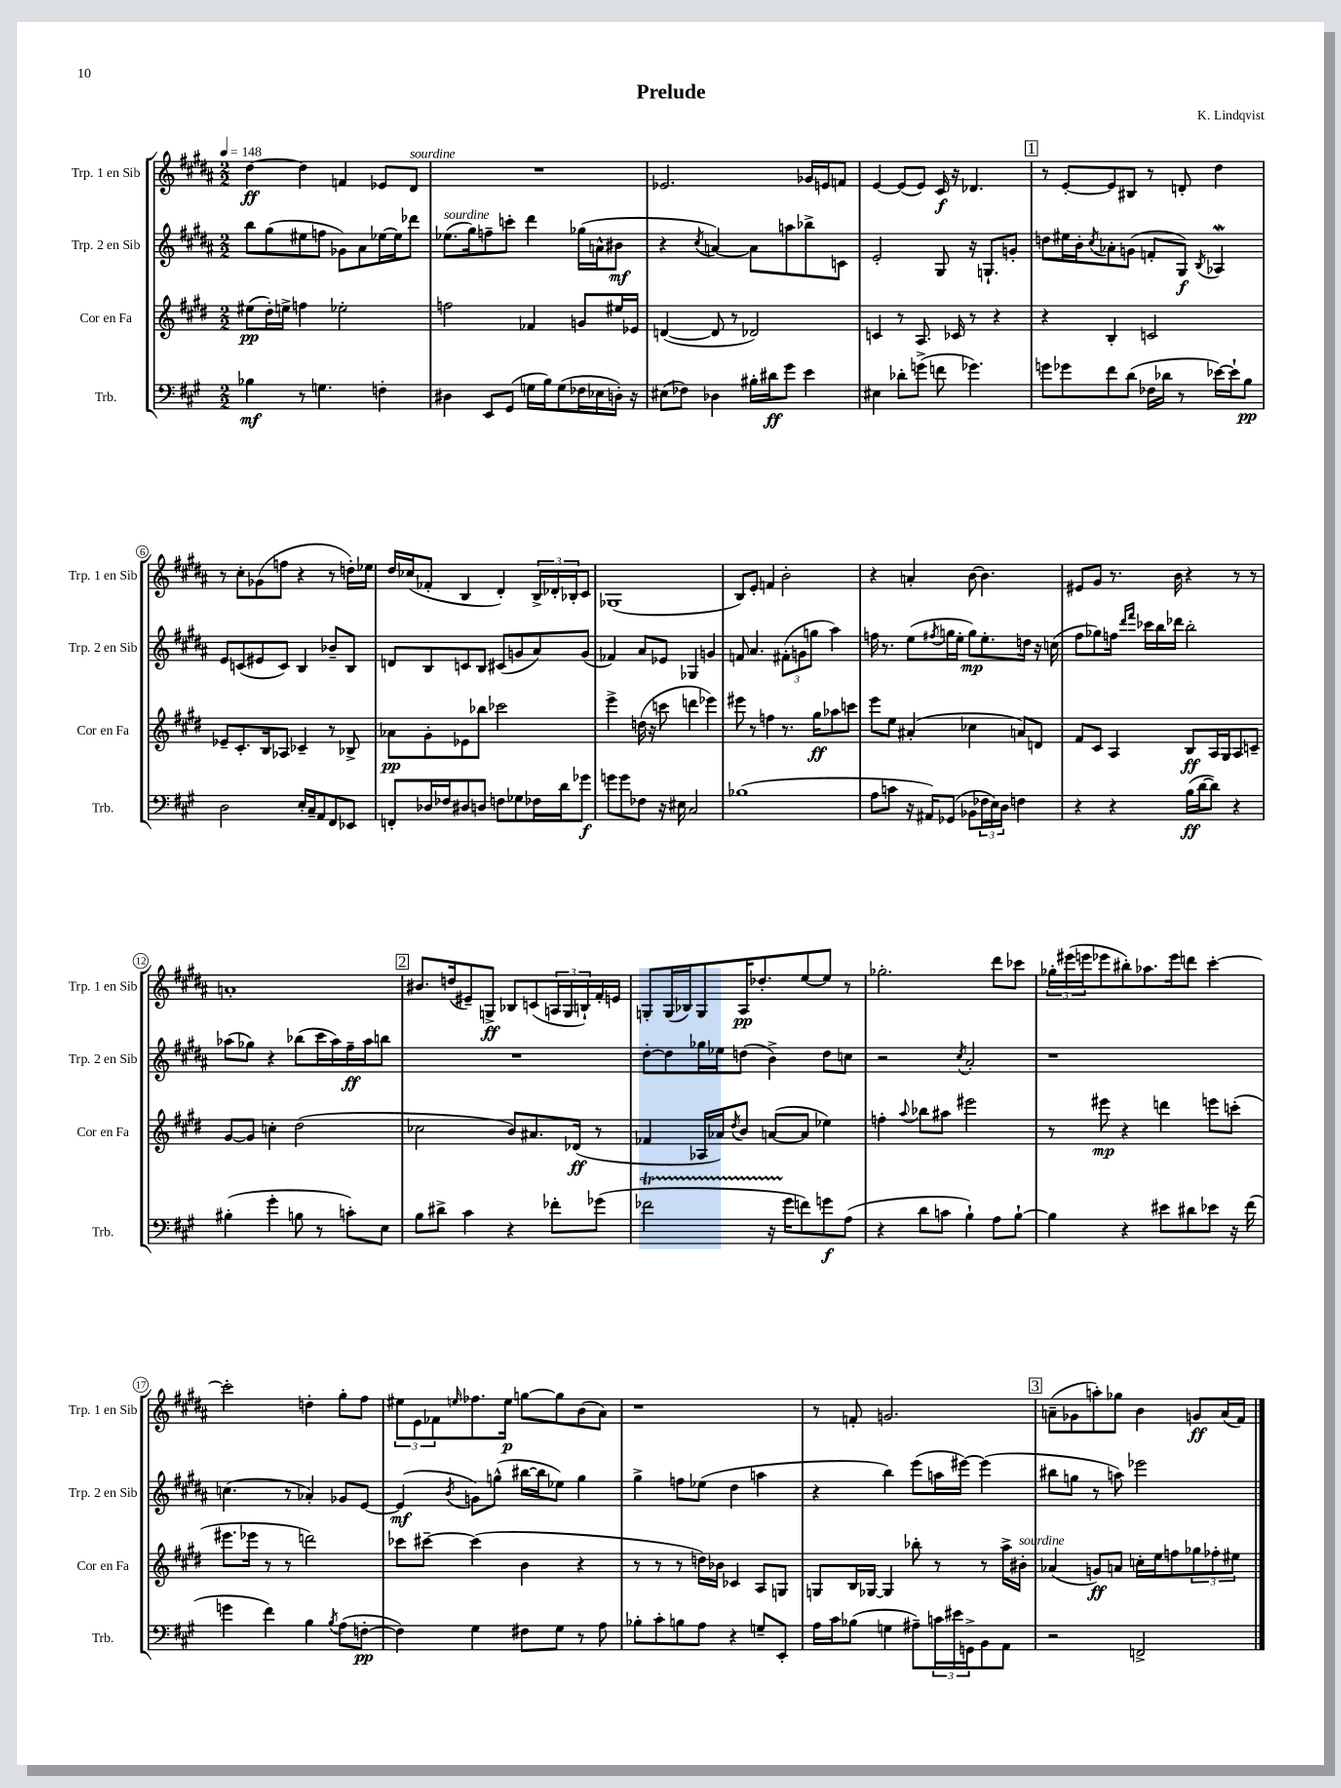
\header { title = "Prelude" composer = "K. Lindqvist" }
<<
\new StaffGroup <<
\new Staff = "s0" \with { instrumentName = "Trp. 1 en Sib" shortInstrumentName = "Trp. 1 en Sib" } {
    \clef treble \key b \major \numericTimeSignature \time 2/2 \tempo 4 = 148
    dis''4~\ff dis''4 f'4 ees'8 dis'8^\markup { \italic "sourdine" } |
    R1 |
    ees'2. ges'16 e'16 f'8 |
    e'4~ e'8( e'8) cis'16\f r16 des'4. |
    \mark \markup { \box "1" } r8 e'8~-. e'8 bis8 r8 d'8-. dis''4 |
    r8 cis''8-. ges'8( f''8 r4 r8 d''16-.) ees''16 |
    dis''16 ces''16( fes'8-. b4 dis'4-.) \tuplet 3/2 { b16-> des'16-. bes16-. } cis'8 |
    ges1( |
    b8) e'8-. f'4 b'2-. |
    r4 a'4-. b'8~ b'4. |
    eis'8 gis'8 r8. b'16 r4 r8 r8 |
    a'1-. |
    \mark \markup { \box "2" } bis'8. d''16( eis'8--) g8->\ff bes8 c'8( \tuplet 3/2 { a16 g16 b16-!) } fis'16-. e'16 |
    g8-. g16( bes16) g8 ais16\pp des''8.-. e''8~ e''8 r8 |
    ges''2.-. dis'''8 ces'''8 |
    \tuplet 3/2 { ges''16-. eis'''16( e'''16 } ees'''8 bis''8-.) aes''8. ees'''16 d'''8 cis'''4~-. |
    cis'''2-. d''4-. gis''8-. fis''8 |
    \tuplet 3/2 { eis''8 e'8 fes'8 } \grace { e''16 } fes''8. e''16\p g''8~ g''8 b'8( ais'8) |
    r1 |
    r8 f'8-. g'2. |
    \mark \markup { \box "3" } a'8--( ges'8 a''8-.) ges''8 b'4 g'8\ff a'16( fis'16) \bar "|." |
}
\new Staff = "s1" \with { instrumentName = "Trp. 2 en Sib" shortInstrumentName = "Trp. 2 en Sib" } {
    \clef treble \key b \major \numericTimeSignature \time 2/2
    b''8 gis''8( eis''8 f''8 ges'8) ais'8 ees''16~ ees''16 des'''8 |
    ees''8.^\markup { \italic "sourdine" }( gis''16) f''8-- c'''8-. dis'''4 ges''16( a'16-^ bis'8\mf |
    r4 \acciaccatura { cis''8 } a'4~) a'8 a''8 bes''8-> c'8 |
    e'2-. gis8 r16 g8.-! g'8-. |
    \mark \markup { \box "1" } d''8 eis''16 b'16-. \acciaccatura { cis''8 } aes'8-. g'8( f'8-. gis8\f) \acciaccatura { b8 } aes4\mordent |
    e'8 c'8( eis'8 c'8) b4 bes'8-- b8 |
    d'8 b8 c'8 b8 cis'8( g'8 ais'8) g'8( |
    fes'4) ais'8 ees'8 ges4 g'4 |
    f'8 ais'4. \tuplet 3/2 { fis'8-.( g'8 g''8 } ais''4) |
    f''16 r8. e''8( \acciaccatura { fis''8 } g''16 e''16-. g''8\mp) e''8.-. d''16 r16 c''16( |
    fis''8 ges''8) f''16 \grace { dis'''16 fis'''16 } ces'''16 b''16 des'''16 b''2-. |
    aes''8( ges''8) r4 bes''8( cis'''16 aes''16) fis''16--\ff aes''16 b''8 |
    \mark \markup { \box "2" } R1 |
    dis''8~-. dis''8 ges''16 ees''16 d''8( b'4->) d''8 c''8 |
    r2 \acciaccatura { cis''8 } ais'2-. |
    r1 |
    c''4.( r8 aes'4-.) ges'8 e'8~ |
    e'4\mf( \acciaccatura { b'8 } g'8) g''8-^( bis''16~ bis''16 ees''8) g''4 |
    gis''4-> f''8 ees''8( dis''4 a''4 |
    r4 b''4) e'''8( a''16 eis'''16~) eis'''4( |
    \mark \markup { \box "3" } bis''8 g''8 r8 a''8) ees'''2 \bar "|." |
}
\new Staff = "s2" \with { instrumentName = "Cor en Fa" shortInstrumentName = "Cor en Fa" } {
    \clef treble \key e \major \numericTimeSignature \time 2/2
    eis''8\pp( dis''16-.) e''16-> f''4 ees''2-. |
    f''2 fes'4 g'8 eis''16 ees'16 |
    d'4~( d'8 r8 des'2) |
    c'4 r8 a8. ces'16 r8 r4 |
    \mark \markup { \box "1" } r4 b4-. c'2 |
    ees'8-- cis'8.-. b16 aes8 ces'4-- r8 bes8-> |
    aes'8\pp gis'8-. ees'8 bes''8 ces'''2 |
    e'''4-> d''16( r16 c'''8 d'''4 ees'''4) |
    eis'''8 r8 f''4 r8. gis''16\ff aes''8 c'''8 |
    e'''8 e''8 ais'4-.( ces''4 a'8) d'8 |
    fis'8 cis'8 a4 b8\ff a16 gis16 a8 c'8-- |
    gis'8~ gis'8 c''4-. dis''2( |
    \mark \markup { \box "2" } ces''2 b'8) ais'8. des'16\ff( r8 |
    fes'4 aes16 aes'16) \acciaccatura { dis''8 } b'8 a'8~( a'8 ees''4) |
    f''4-. \appoggiatura { a''8 } bes''8 ais''8 eis'''2 |
    r8 eis'''8\mp r4 d'''4 e'''8 c'''8-.( |
    eis'''8. ees'''16 r8 r8 d'''2) |
    ces'''8 cis'''8~-- cis'''4( b'4 r4 |
    r8 r8 r8 d''16) bes'16 ces'4 a8 g8 |
    g8 b16 ges16~ ges4 bes''8-. r8 r8 a''16-> bis'16-.^\markup { \italic "sourdine" } |
    \mark \markup { \box "3" } aes'4( g'8\ff) a'8 c''16-. e''16 f''8 \tuplet 3/2 { ges''8 fes''8-. eis''8 } \bar "|." |
}
\new Staff = "s3" \with { instrumentName = "Trb." shortInstrumentName = "Trb." } {
    \clef bass \key a \major \numericTimeSignature \time 2/2
    bes4\mf r8 g4. f4-. |
    dis4 e,8 gis,8( g16 b16) g8( fes16 ees16 d16-.) r16 |
    eis8( fes8) des4 bis16-. dis'16\ff gis'8 e'4 |
    eis4 des'8-. g'8->( f'8 ges'4.) |
    \mark \markup { \box "1" } g'8 ges'8 fis'8 d'8( fes16 des'16 r8 ees'16~) ees'16-! b8\pp |
    d2 e16-. cis16-- a,8 fis,8 ees,8 |
    f,8-. des16 fes16 dis8 d8 f8 ges8 fes16 d'16 ges'8\f |
    g'8 g'8 fes8 r16 eis16 cis2 |
    bes1( |
    a8 c'8 r16 ais,16) ges,8( bes,8 \tuplet 3/2 { fes16 e16) d16 } f4 |
    r4 r4 b16\ff( d'16~ d'8) r4 |
    bis4-.( gis'4-. b8 r8 c'8-.) e8 |
    \mark \markup { \box "2" } b8 dis'8-> cis'4 r4 fes'8-. ges'8( |
    fes'2\startTrillSpan r16 gis'16\stopTrillSpan f'8) g'8\f a8( |
    r4 d'8 c'8 b4-!) a8 b8~-! |
    b4 r4 eis'8 dis'8 ees'8 r16 fis'16( |
    g'4 fis'4) b4 \acciaccatura { b8 } a8( f8~-.\pp |
    f4) gis4 fis8 gis8 r8 a8 |
    bes8-. cis'8-. b8 a8 r4 g8-- e,8-. |
    a16 cis'16 bes8( g4 ais8--) \tuplet 3/2 { c'16 eis'16 g,16-> } b,8 a,8 |
    \mark \markup { \box "3" } r2 f,2-> \bar "|." |
}
>>
>>
\layout { \context { \Score \override BarNumber.stencil = #(make-stencil-circler 0.1 0.3 ly:text-interface::print) } }
